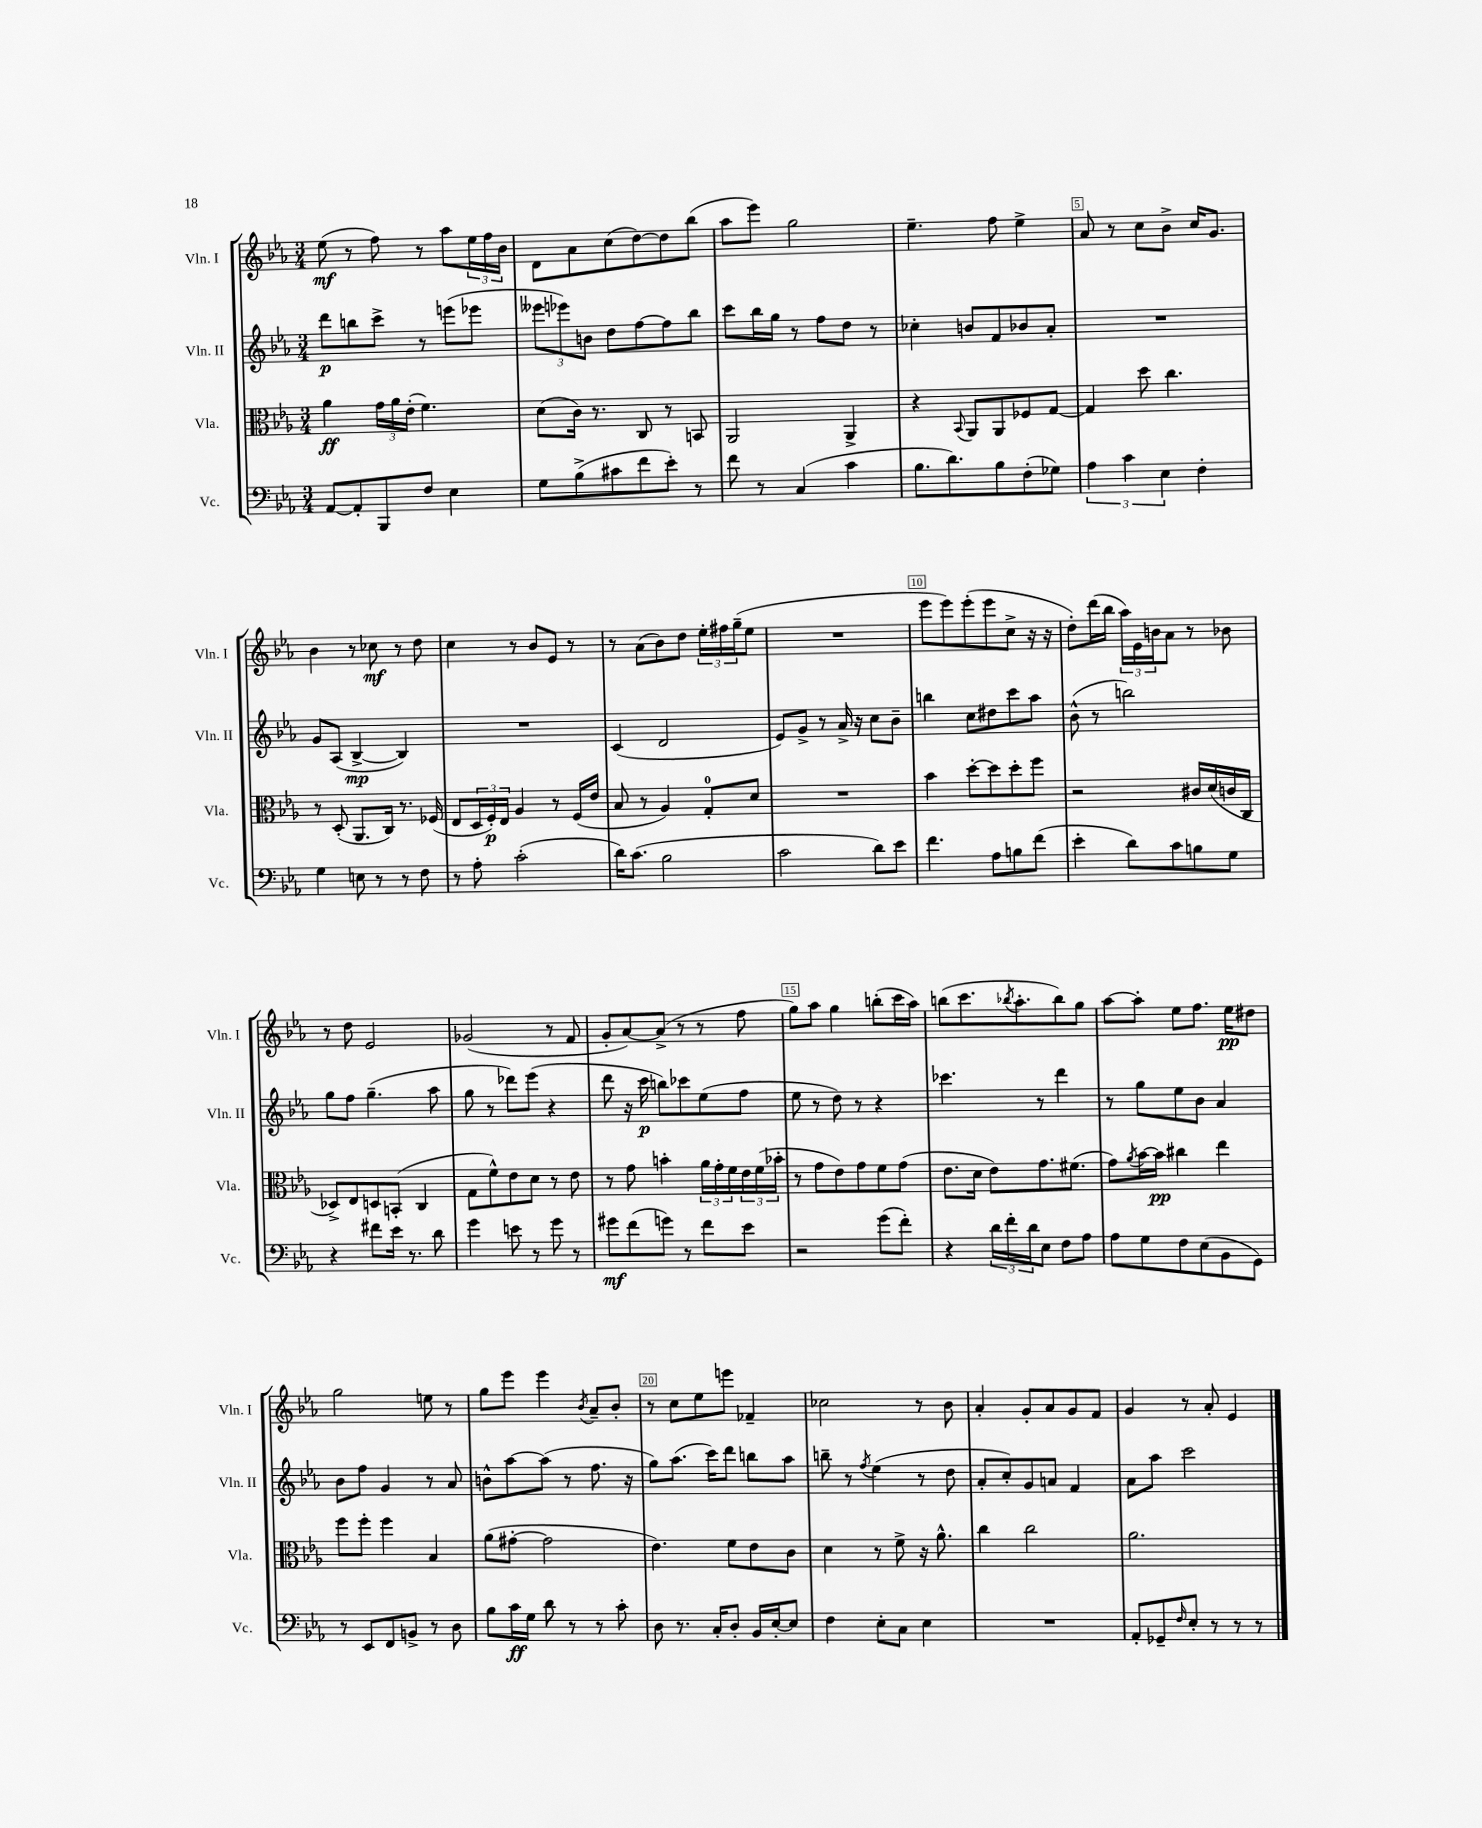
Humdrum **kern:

**kern	**kern	**kern	**kern
*staff4	*staff3	*staff2	*staff1
*clefF4	*clefC3	*clefG2	*clefG2
*k[b-e-a-]	*k[b-e-a-]	*k[b-e-a-]	*k[b-e-a-]
*M3/4	*M3/4	*M3/4	*M3/4
[8AA-	4a-	8ddd	(8ee-
8AA-']	.	8bb	8r
8BBB-	24g	8ccc^	8ff)
.	24a-	.	.
.	(24e-'	.	.
8F	4.f)	8r	8r
4E-	.	(8eee	8aa-
.	.	8eee-	24ee-
.	.	.	24ff
.	.	.	24b-
=	=	=	=
8G	(8d	12eee--	8d
.	.	12eee-)	.
(8B-^	16c)	.	8a-
.	.	12b	.
.	8.r	.	.
8c#	.	8dd	(8cc
8f	8C	[8ff	[8dd)
8e-')	8r	8ff]	8dd]
8r	8BB	8bb-	(8bb-
=	=	=	=
8f	2AA-	8ccc	8aa-
8r	.	16bb-	8eee-)
.	.	16gg	.
(4C	.	8r	2gg
.	.	8ff	.
4c	4AA-^	8dd	.
.	.	8r	.
=	=	=	=
8.B-	4r	4cc-'	4.ee-~
8.d)	.	.	.
.	8qqBB-	.	.
.	8AA-	8b	.
8B-	8AA-	8f	8ff
(8F'	8F-	8b-	4ee-^
8G-)	[8G	8a-'	.
=	=	=	=
6A-	4G]	2.r	8a-
.	.	.	8r
6c	.	.	.
.	8dd	.	8cc
6E-	.	.	.
.	4.cc	.	8b-^
4F'	.	.	16cc
.	.	.	8.g
=	=	=	=
4G	8r	8g	4b-
.	(8D'	(8A-	.
8E	8.AA-	[4B-^	8r
8r	.	.	8cc-
.	16C)	.	.
8r	8.r	4B-])	8r
8F	.	.	8dd
.	(16F-	.	.
=	=	=	=
8r	8E-	2.r	4cc
8A-'	24D	.	.
.	24F')	.	.
.	24E-	.	.
(2c'	4A-	.	8r
.	.	.	8b-
.	8r	.	8e-
.	(16F	.	8r
.	16e-	.	.
=	=	=	=
16d)	8B-	(4c	8r
(8.c	.	.	.
.	8r	.	(8a-
2B-	4A-)	2d	8b-)
.	.	.	8dd
.	8G'	.	24ee-'
.	.	.	24ff#
.	.	.	(24gg~
.	8d	.	8ee-
=	=	=	=
2c	2.r	8e-)	2.r
.	.	8g^	.
.	.	8r	.
.	.	16a-^	.
.	.	16r	.
8d)	.	8cc	.
8e-	.	8b-~	.
=	=	=	=
4.f	4b-	4bb	8eee-
.	.	.	8eee-)
.	[8dd'	8cc	(8eee-'
8A-	8dd]	8dd#	8eee-
8B	8dd'	8ccc	8cc^
(8f	8ff	8aa-	16r
.	.	.	16r
=	=	=	=
4e-'	2r	(8b-^^	8dd')
.	.	8r	(16ddd
.	.	.	16bb-
8d)	.	2bb)	24aa-)
.	.	.	24e-
.	.	.	24b
8c	.	.	8a-
8B	16c#	.	8r
.	(16d	.	.
8G	16c	.	8b-
.	16C	.	.
=	=	=	=
4r	8D-^)	8gg	8r
.	8E-	8ff	8dd
8f#	8D	(4.gg~	2e-
16e-	(8BB'	.	.
8.r	.	.	.
.	4C	.	.
8d	.	8aa-	.
=	=	=	=
4g	8G	8gg	(2g-
.	8f^^)	8r	.
8e	8e-	8ddd-)	.
8r	8d	(8eee-	.
8g	8r	4r	8r
8r	8e-	.	8f
=	=	=	=
8g#	8r	8ddd	8g'
(8f	8g	16r	[8a-)
.	.	16ccc	.
8g)	4b'	8bb)	(8a-^]
8r	.	8ccc-	8r
8f	24a-	(8ee-	8r
.	24g'	.	.
.	24f	.	.
8e-	24e-	8ff	8ff
.	(24f	.	.
.	24b-'	.	.
=	=	=	=
2r	8r	8ee-	8gg)
.	8g	8r	8aa-
.	8e-)	8dd)	4gg
.	8g	8r	.
(8g	8f	4r	(8bb'
8f')	(8g	.	16ccc
.	.	.	16aa-)
=	=	=	=
4r	8.e-	4.ccc-	(8bb
.	.	.	8.ccc
.	16d	.	.
24d	8e-)	.	.
24f'	.	.	.
.	.	.	8qbb-
.	.	.	8.aa-'
24d	.	.	.
8E-	8.g	8r	.
8F	.	4ddd	8bb-)
.	(8.f#	.	.
8A-	.	.	8gg
=	=	=	=
8A-	8g)	8r	[8aa-
.	8qa-	.	.
8G	[16b-	8gg	8aa-']
.	16b-]	.	.
8F	4cc#	8ee-	8ee-
(8E-	.	8b-	8.ff
8BB-	4ee-	4a-	.
.	.	.	16ee-
8GG)	.	.	8dd#
=	=	=	=
8r	8ff	8b-	2gg
8EE-	8ff'	8ff	.
8FF	4ff	4g	.
8BB^	.	.	.
8r	4B-	8r	8ee
8D	.	8a-	8r
=	=	=	=
8B-	(8a-	8b^^	8gg
16c	[8g#'	[8aa-	8eee-
16G	.	.	.
8d	2g#]	(8aa-]	4eee-
8r	.	8r	.
.	.	.	8qb-
8r	.	8.ff	8a-~
8c'	.	.	8b-'
.	.	16r	.
=	=	=	=
8D	4.e-)	8gg)	8r
8.r	.	(8.aa-	8cc
.	.	.	8ee-
16C'	.	16ccc)	.
8D'	8f	8ddd	8eee
16BB-	8e-	8bb	4f-~
[16E-'	.	.	.
8E-]	8c	8aa-	.
=	=	=	=
4F	4d	8bb~	2cc-
.	.	8r	.
.	.	8qff	.
8E-'	8r	(4ee-	.
8C	8f^	.	.
4E-	16r	8r	8r
.	8.a-^^	.	.
.	.	8dd	8b-
=	=	=	=
2.r	4cc	8a-'	4a-'
.	.	8cc')	.
.	2cc	8g	8g'
.	.	8a	8a-
.	.	4f	8g
.	.	.	8f
=	=	=	=
8AA-'	2.a-	8a-	4g
8GG-~	.	8aa-	.
16qqF	.	.	.
8E-'	.	2ccc	8r
8r	.	.	8a-'
8r	.	.	4e-
8r	.	.	.
==	==	==	==
*-	*-	*-	*-
